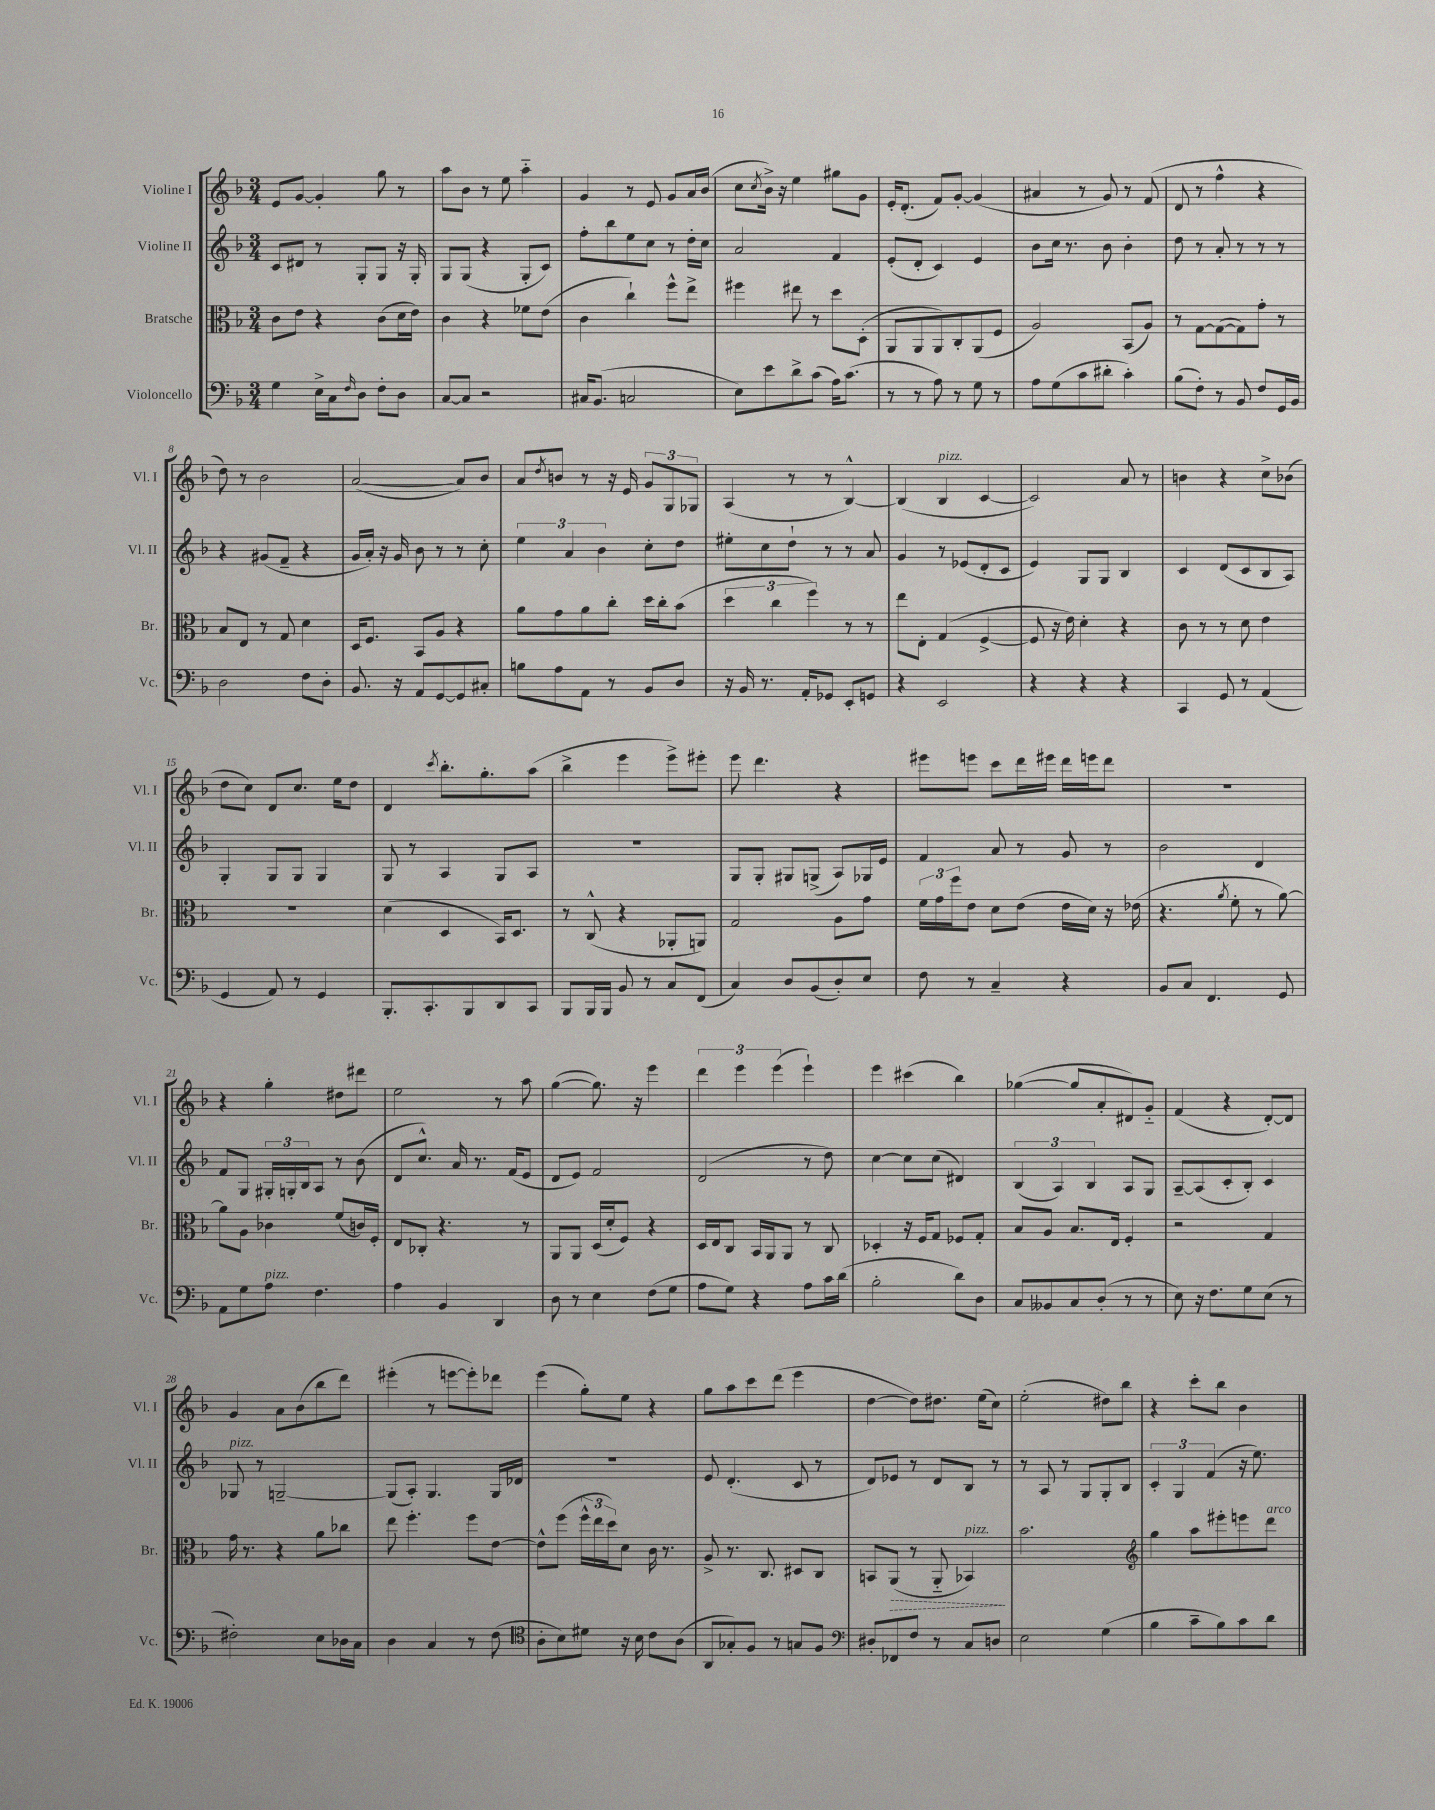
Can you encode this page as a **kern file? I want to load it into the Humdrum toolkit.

**kern	**kern	**dynam	**kern	**kern
*part4	*part3	*part3	*part2	*part1
*staff4	*staff3	*staff3	*staff2	*staff1
*I"Violoncello	*I"Bratsche	*	*I"Violine II	*I"Violine I
*I'Vc.	*I'Br.	*	*I'Vl. II	*I'Vl. I
*clefF4	*clefC3	*	*clefG2	*clefG2
*k[b-]	*k[b-]	*	*k[b-]	*k[b-]
*M3/4	*M3/4	*	*M3/4	*M3/4
=1	=1	=1	=1	=1
4G\	8c\L	.	8c/L	8e/L
.	8e\J	.	8d#X/J	[8g/J
16E^\LL	4r	.	8r	4g'/]
16C\J	.	.	.	.
16qqF/	.	.	.	.
8D\J	.	.	8G'/L	.
8F'\L	(8c\L	.	8G/J	8gg\
8D\J	16d\L	.	16r	8r
.	16e\JJ)	.	16G'/	.
=2	=2	=2	=2	=2
[8C/L	4c\	.	8G/L	8aa\L
8C/J]	.	.	(8G/J	8b-\J
2r	4r	.	4r	8r
.	.	.	.	8ee\
.	8f-X\L	.	8G'/L	4aa\
.	(8e\J	.	8c/J)	.
=3	=3	=3	=3	=3
16C#X/KL	4c\	.	8ff'\L	4g/
(8.BB-/J	.	.	.	.
.	.	.	8bb-\	.
2Cn/	4cc`\)	.	8ee\	8r
.	.	.	8cc\J	8e/
.	8ff^^\L	.	8r	8g/L
.	8ee^\J	.	16dd'\LL	16a/L
.	.	.	16cc\JJ	(16b-/JJ
=4	=4	=4	=4	=4
8E\L)	4ff#X\	.	2a/	8cc\L
.	.	.	.	8qcc/
8e\	.	.	.	16b-^\Jk)
.	.	.	.	16r
8d^\	8ee#X\	.	.	4ee\
(8c\J	8r	.	.	.
16A\KL)	8dd\L	.	4f/	8gg#X\L
(8.c\J	.	.	.	.
.	(8D'\J	.	.	8g\J
=5	=5	=5	=5	=5
8r	8AA/L	.	(8e'/L	16e'/KL
.	.	.	.	(8.d'/J
8r	8AA/	.	8d'/J	.
8A\)	8AA/)	.	4c/)	8f/L)
8r	8C'/	.	.	[8g'/J
8G\	(8AA/	.	4e/	(4g/]
8r	8F/J	.	.	.
=6	=6	=6	=6	=6
8A\L	2A/)	.	8b-\L	4a#X/
(8G\	.	.	16cc\Jk	.
.	.	.	8.r	.
8c\	.	.	.	8r
8d#X'\J	.	.	8b-\	8g/)
4c'\)	(8BB-/L	.	4b-'\	8r
.	8A/J)	.	.	(8f/
=7	=7	=7	=7	=7
(8B-\L	8r	.	8dd\	8d/
8F'\J)	[8G\L	.	8r	8r
8r	(8G\_	.	8a'/	4ff^^\
8BB-/	8G\])	.	8r	.
8F/L	8g'\J	.	8r	4r
16GG/L	8r	.	8r	.
16BB-/JJ	.	.	.	.
!!LO:LB:g=z
=8	=8	=8	=8	=8
2D\	8B-/L	.	4r	8dd\)
.	8E/J	.	.	8r
.	8r	.	(8g#X/L	2b-\
.	8G/	.	8f~/J	.
8F\L	4d\	.	4r	.
8D'\J	.	.	.	.
=9	=9	=9	=9	=9
8.BB-/	16D/KL	.	16g/LL	([2a/
.	8.F/J	.	16a'/JJ)	.
.	.	.	16r	.
16r	.	.	16g/	.
8AA/L	8BB-/L	.	8b-\	.
[8GG/	8A/J	.	8r	.
8GG/]	4r	.	8r	8a/L])
8C#X'/J	.	.	8cc'\	8b-/J
=10	=10	=10	=10	=10
8Bn\L	8a\L	.	6ee\	8a/L
.	.	.	.	8qdd/
8A\	8g\	.	.	8bn/J
.	.	.	6a/	.
8AA\J	8a\	.	.	8r
.	.	.	6b-\	.
8r	8cc'\J	.	.	16r
.	.	.	.	16e/
8BB-/L	16dd\LL	.	8cc'\L	12g/L
.	16cc'\J	.	.	.
.	.	.	.	12G/
8D/J	(8b-\J	.	8dd\J	.
.	.	.	.	12G-X/J
=11	=11	=11	=11	=11
16r	6dd\	.	8ee#X'\L	(4A/
16BB-/	.	.	.	.
8.r	.	.	8cc\	.
.	6cc\	.	.	.
.	.	.	8dd`\J	8r
16AA'/KL	.	.	.	.
.	6ff\)	.	.	.
8GG-X/J	.	.	8r	8r
8EE'/L	8r	.	8r	[4B-^^/)
8GGn/J	8r	.	8a/	.
=12	=12	=12	=12	=12
4r	8ee\L	.	4g/	(4B-/]
.	8E'\J	.	.	.
!	!	!	!	!LO:TX:a:i:t=pizz.
2EE/	(4G/	.	8r	4B-/
.	.	.	(8e-X/L	.
.	[4F^/	.	8d'/	[4c/
.	.	.	8c/J	.
=13	=13	=13	=13	=13
4r	8F/]	.	4e/)	2c/])
.	16r	.	.	.
.	16e\)	.	.	.
4r	4d'\	.	8G/L	.
.	.	.	8G/J	.
4r	4r	.	4B-/	8a/
.	.	.	.	8r
=14	=14	=14	=14	=14
4CC/	8c\	.	4c/	4bn\
.	8r	.	.	.
8GG/	8r	.	(8d/L	4r
8r	8d\	.	8c/	.
(4AA/	4e\	.	8B-/	8cc^\L
.	.	.	8A/J)	(8b-X\J
!!LO:LB:g=z
=15	=15	=15	=15	=15
4GG/	2.r	.	4G'/	8dd\L
.	.	.	.	8cc\J)
8AA/)	.	.	8G/L	8d/L
8r	.	.	8G/J	8.cc/J
4GG/	.	.	4G/	.
.	.	.	.	16ee\KL
.	.	.	.	8dd\J
=16	=16	=16	=16	=16
8.BBB-'/L	(4d\	.	8G/	4d/
.	.	.	8r	.
8.CC'/	.	.	.	.
.	.	.	.	8qccc/
.	4D/	.	4A/	8.bb-'\L
8BBB-/	.	.	.	.
.	.	.	.	8.gg'\
8DD/	16BB-/KL)	.	8G/L	.
.	8.D/J	.	.	.
8CC/J	.	.	8A/J	(8aa\J
=17	=17	=17	=17	=17
8BBB-/L	8r	.	2.r	4bb-^\
16BBB-/L	(8C^^/	.	.	.
16BBB-/JJ	.	.	.	.
8BB-/	4r	.	.	4eee\
8r	.	.	.	.
8C/L	8AA-X'/L	.	.	8eee^\L)
(8FF/J	8AAn/J)	.	.	8eee#X'\J
=18	=18	=18	=18	=18
4C/)	2G/	.	8G/L	8eee\
.	.	.	8G'/J	4.ddd\
8D/L	.	.	8G#X/L	.
(8BB-/	.	.	(8Gn^/J	.
8D'/)	8A\L	.	8A/L)	4r
8E/J	8g\J	.	16G-X/L	.
.	.	.	16e/JJ	.
=19	=19	=19	=19	=19
8F\	24f\LL	.	4f/	8eee#X\L
.	24g\	.	.	.
.	24ff\J	.	.	.
8r	8e\J	.	.	8eeen\J
4C~/	8d\L	.	8a/	8ccc\L
.	(8e\J	.	8r	16ddd\L
.	.	.	.	16eee#X\JJ
4r	16e\LL	.	8g/	16ddd\LL
.	16d\JJ)	.	.	16eeen\J
.	16r	.	8r	8ddd\J
.	(16e-X\	.	.	.
=20	=20	=20	=20	=20
8BB-/L	4.r	.	2b-\	2.r
8C/J	.	.	.	.
4.FF/	.	.	.	.
.	8qa/	.	.	.
.	8f'\	.	.	.
.	8r	.	4d/	.
8GG/	[8a\)	.	.	.
!!LO:LB:g=z
=21	=21	=21	=21	=21
8AA\L	8a\L]	.	8f/L	4r
8G\	8A\J	.	8G/J	.
!LO:TX:a:i:t=pizz.	!	!	!	!
8A\J	4c-X\	.	24G#X'/LL	4gg'\
.	.	.	24Gn'/	.
.	.	.	24B-/J	.
4.F\	.	.	8A/J	.
.	(8f/L	.	8r	8dd#X\L
.	16cn/L)	.	(8b-\	8ddd#X\J
.	16F'/JJ	.	.	.
=22	=22	=22	=22	=22
4A\	8E/L	.	8d/L	2ee\
.	8C-X'/J	.	8.cc^^/J)	.
4BB-/	4.r	.	.	.
.	.	.	16a/	.
.	.	.	8.r	.
4DD/	.	.	.	8r
.	.	.	(16f/KL	.
.	8r	.	8e/J	8aa\
=23	=23	=23	=23	=23
8D\	8AA/L	.	8d/L	([4gg\
8r	8AA/J	.	8e/J)	.
4E\	(16D/LL	.	2f/	8.gg\])
.	16d'/J	.	.	.
.	8F/J)	.	.	.
.	.	.	.	16r
(8F\L	4r	.	.	4eee\
8G\J	.	.	.	.
=24	=24	=24	=24	=24
8A\L	16D/LL	.	(2d/	6ddd\
.	16E/J	.	.	.
8G\J)	8C/J	.	.	.
.	.	.	.	6eee\
4r	16BB-/LL	.	.	.
.	16AA/J	.	.	.
.	.	.	.	(6eee\
.	8AA/J	.	.	.
8A\L	8r	.	8r	4eee`\)
16c\L	8C/	.	8dd\)	.
(16d\JJ	.	.	.	.
=25	=25	=25	=25	=25
2B-'\	4D-X'/	.	[4cc\	4eee\
.	16r	.	8cc\L]	(4ccc#X\
.	16F/KL	.	.	.
.	8G/J	.	(8cc\J	.
8d\L)	8F-X/L	.	4d#X/)	4bb-\)
8D\J	8G'/J	.	.	.
=26	=26	=26	=26	=26
8C/L	8B-/L	.	(6B-/	([4gg-X\
8BB--X/	8A/J	.	.	.
.	.	.	6A/)	.
8C/	8.B-/L	.	.	8gg-/L]
.	.	.	6B-/	.
(8D'/J	.	.	.	8a'/
.	16E/Jk	.	.	.
8r	4F'/	.	8A/L	8d#X/)
8r	.	.	8G/J	8g/J
=27	=27	=27	=27	=27
8E\)	2r	.	[8A~/L	(4f/
16r	.	.	(8A/]	.
8.F\L	.	.	.	.
.	.	.	8c'/	4r
8G\	.	.	8B-'/J)	.
(8E\J	4G/	.	4c/	[8d'/L)
8r	.	.	.	8d/J]
!!LO:LB:g=z
=28	=28	=28	=28	=28
!	!	!	!LO:TX:a:i:t=pizz.	!
2F#X'\)	16g\	.	8G-X/	4g/
.	8.r	.	.	.
.	.	.	8r	.
.	4r	.	[2Gn~/	8a\L
.	.	.	.	(8b-\
8E\L	8a\L	.	.	8bb-\
16D-X\L	8cc-X\J	.	.	8ddd\J)
16C\JJ	.	.	.	.
=29	=29	=29	=29	=29
4D\	8ee\	.	(8G/L]	(4eee#X'\
.	4.ff'\	.	8A'/J)	.
4C/	.	.	4.G/	8r
.	.	.	.	[8eeen\L
8r	8ff\L	.	.	8eee'\])
(8F\	[8e\J	.	16G/LL	8ddd-X\J
.	.	.	16d-X/JJ	.
=30	=30	=30	=30	=30
*clefC4	*	*	*	*
8A'\L	8e^^\L]	.	2.r	(4eee\
8B-\)	(8ff\J	.	.	.
8d#X\J	24ff^^\LL	.	.	8gg'\L)
.	24ee\	.	.	.
.	24dd\J)	.	.	.
16r	8d\J	.	.	8ee\J
16B-\	.	.	.	.
8c\L	16c\	.	.	4r
.	8.r	.	.	.
(8A\J	.	.	.	.
=31	=31	=31	=31	=31
8AA/L	8A^/	.	8e/	8gg\L
8G-X'/)	8.r	.	(4.d'/	8aa\
8F/J	.	.	.	8ccc\
.	8.C/	.	.	.
8r	.	.	.	(8ddd\J
8Gn/L	8D#X/L	.	8c/	4eee\
8F/J	8C/J	.	8r	.
=32	=32	=32	=32	=32
*clefF4	*	*	*	*
8D#X'/L	8BBn/L	.	8d/L)	[4dd\
!	!	!LO:HP:b	!	!
8FF-X/	(8AA/J	>	8e-X/J	.
8F/J	8r	.	8r	8dd\L])
8r	8AA/	.	8d/L	8.dd#X\J
!	!LO:TX:a:i:t=pizz.	!	!	!
8C/L	4BB-X/)	.	8B-/J	.
.	.	.	.	(16ee\KL
8Dn/J	.	.	8r	8cc\J)
.	.	]	.	.
=33	=33	=33	=33	=33
2E\	2.b-\	.	8r	(2ee'\
.	.	.	8A/	.
.	.	.	8r	.
.	.	.	8G/L	.
(4G\	.	.	8G'/	8dd#X\L)
.	.	.	8B-/J	8bb-\J
=34	=34	=34	=34	=34
*	*clefG2	*	*	*
4B-\	4gg\	.	6c'/	4r
.	.	.	6G/	.
8c~\L	8aa\L	.	.	8ccc'\L
.	.	.	(6f/	.
8B-\)	8eee#X'\	.	.	8bb-\J
8c\	8eeen\	.	16r	4b-\
.	.	.	8.ee\)	.
!	!LO:TX:a:i:t=arco	!	!	!
8d\J	8ddd\J	.	.	.
==	==	==	==	==
*-	*-	*-	*-	*-
